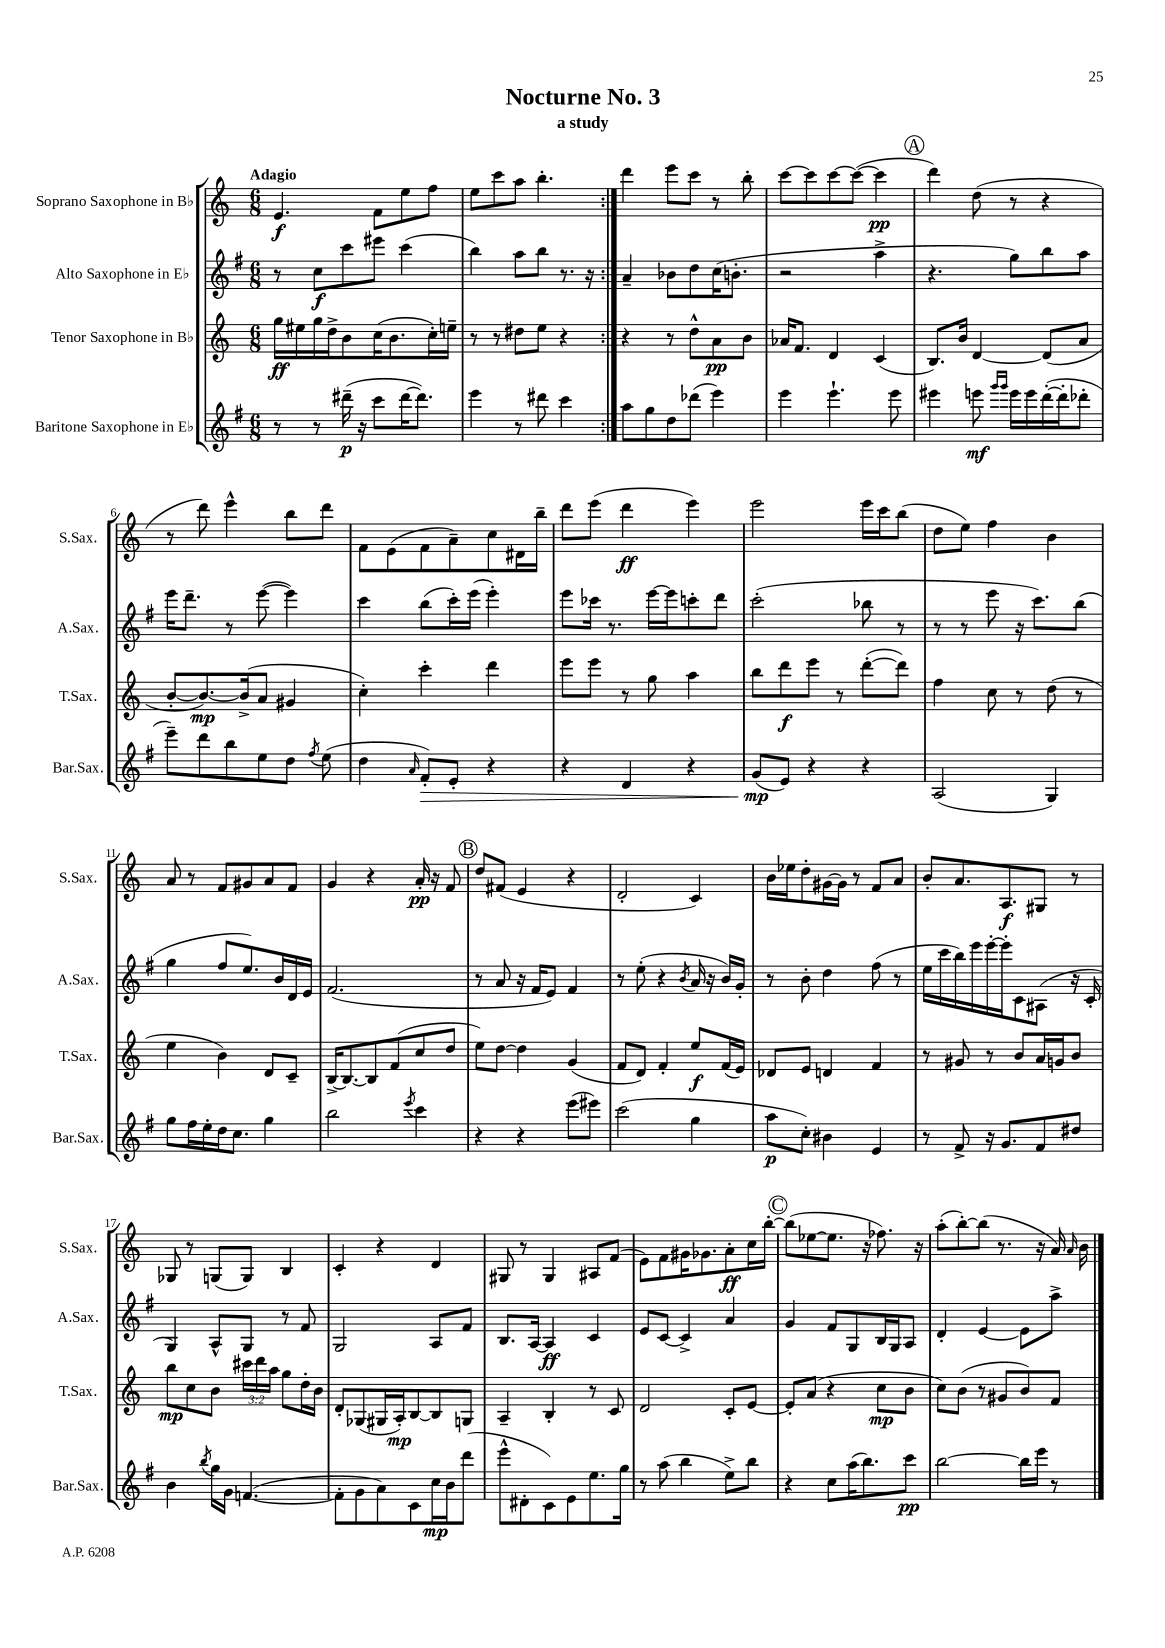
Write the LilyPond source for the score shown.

\header { title = "Nocturne No. 3" subtitle = "a study" }
<<
\new StaffGroup <<
\new Staff = "s0" \with { instrumentName = "Soprano Saxophone in Bb" shortInstrumentName = "S.Sax." } {
    \clef treble \key c \major \numericTimeSignature \time 6/8 \tempo "Adagio"
    \autoBeamOff \repeat volta 2 { e'4.\f f'8[ e''8 f''8] |
    e''8[ c'''8 a''8] b''4.-. | }
    d'''4 e'''8[ c'''8] r8 b''8-. |
    c'''8[~ c'''8 c'''8~ c'''8]~( c'''4\pp |
    \mark \markup { \circle "A" } d'''4) d''8( r8 r4 |
    r8 d'''8) e'''4-^ b''8[ d'''8] |
    f'8[ e'8( f'8 a'8--) c''8 dis'16 b''16]-- |
    d'''8[ e'''8]( d'''4\ff e'''4) |
    e'''2 e'''16[ c'''16 b''8]( |
    d''8[ e''8]) f''4 b'4 |
    a'8 r8 f'8[ gis'8 a'8 f'8] |
    g'4 r4 a'16-.\pp r16 f'8 |
    \mark \markup { \circle "B" } d''8[ fis'8]( e'4 r4 |
    d'2-. c'4) |
    b'16[ ees''16 d''8-. gis'16~ gis'16] r8 f'8[ a'8] |
    b'8[-. a'8. a8.\f gis8] r8 |
    ges8 r8 g8[( g8]) b4 |
    c'4-. r4 d'4 |
    gis8 r8 gis4 ais8[ f'8]( |
    e'8[) f'8 gis'16 ges'8. a'8-.\ff c''16 b''16]~-. |
    \mark \markup { \circle "C" } b''8[( ees''8~ ees''8.] r16 fes''8.) r16 |
    a''8[-.( b''8~-.) b''8]( r8. r16 a'16) \grace { a'16 } b'16 \bar "|." |
}
\new Staff = "s1" \with { instrumentName = "Alto Saxophone in Eb" shortInstrumentName = "A.Sax." } {
    \clef treble \key g \major \numericTimeSignature \time 6/8
    \autoBeamOff \repeat volta 2 { r8 c''8[\f c'''8 eis'''8] c'''4( |
    b''4) a''8[ b''8] r8. r16 | }
    a'4-- bes'8[ d''8 c''16( b'8.]-. |
    r2 a''4-> |
    \mark \markup { \circle "A" } r4. g''8[) b''8 a''8] |
    e'''16[ d'''8.]-- r8 e'''8~( e'''4) |
    c'''4 b''8[( c'''16-.) e'''16]( e'''4-.) |
    e'''8[ ces'''16] r8. e'''16[~ e'''16 c'''8-. d'''8] |
    c'''2-.( bes''8 r8 |
    r8 r8 e'''8 r16 c'''8.[) b''8]( |
    g''4 fis''8[ e''8.) b'16 d'16 e'16] |
    fis'2.( |
    \mark \markup { \circle "B" } r8 a'8 r16 fis'16[ e'8]) fis'4 |
    r8 e''8-.( r4 \acciaccatura { b'8 } a'16 r16 b'16[) g'16]-. |
    r8 b'8-. d''4 fis''8( r8 |
    e''16[ c'''16 b''16) e'''16 e'''16~-. e'''16-. c'8 ais8]( r16 c'16-. |
    g4) a8[-^ g8] r8 fis'8 |
    g2 a8[ fis'8] |
    b8.[ a16]~ a4\ff c'4 |
    e'8[ c'8]~ c'4-> a'4 |
    \mark \markup { \circle "C" } g'4 fis'8[ g8 b16 g16 a8] |
    d'4-. e'4~ e'8[ a''8]-> \bar "|." |
}
\new Staff = "s2" \with { instrumentName = "Tenor Saxophone in Bb" shortInstrumentName = "T.Sax." } {
    \clef treble \key c \major \numericTimeSignature \time 6/8 \override Staff.TupletNumber.text = #tuplet-number::calc-fraction-text
    \autoBeamOff \repeat volta 2 { g''16[\ff eis''16 g''16 d''16-> b'8 c''16( b'8. c''16-.) e''16]-- |
    r8 r8 dis''8[ e''8] r4 | }
    r4 r8 d''8[-^ a'8\pp b'8] |
    aes'16[ f'8.] d'4 c'4( |
    \mark \markup { \circle "A" } b8.[) b'16] d'4~ d'8[( a'8] |
    b'8[~-. b'8.~\mp) b'16->( a'8] gis'4 |
    c''4-.) c'''4-. d'''4 |
    e'''8[ e'''8] r8 g''8 a''4 |
    b''8[ d'''8\f e'''8] r8 d'''8[~-.( d'''8]) |
    f''4 c''8 r8 d''8( r8 |
    e''4 b'4) d'8[ c'8]-- |
    b16[~-> b8.~ b8 f'8( c''8 d''8] |
    \mark \markup { \circle "B" } e''8[) d''8]~ d''4 g'4( |
    f'8[ d'8]) f'4-. e''8[\f f'16( e'16]) |
    des'8[ e'8] d'4 f'4 |
    r8 gis'8 r8 b'8[ a'16 g'16 b'8] |
    b''8[\mp c''8 b'8] \tuplet 3/2 { cis'''16[ d'''16 a''16] } g''8[ d''16-. b'16] |
    d'8[-. ges8( gis16 a16-.\mp) b8~ b8 g8] |
    a4-- b4-. r8 c'8 |
    d'2 c'8[-. e'8]~ |
    \mark \markup { \circle "C" } e'8[-. a'8]( r4 c''8[\mp b'8] |
    c''8[) b'8]( r8 gis'8[ b'8) f'8] \bar "|." |
}
\new Staff = "s3" \with { instrumentName = "Baritone Saxophone in Eb" shortInstrumentName = "Bar.Sax." } {
    \clef treble \key g \major \numericTimeSignature \time 6/8
    \autoBeamOff \repeat volta 2 { r8 r8 dis'''16--\p( r16 c'''8[ dis'''16~ dis'''8.]) |
    e'''4 r8 dis'''8 c'''4 | }
    a''8[ g''8 d''8 des'''8]( e'''4) |
    e'''4 e'''4.-! e'''8 |
    \mark \markup { \circle "A" } eis'''4 e'''8\mf \grace { g'''16[ g'''16] } e'''16[ e'''16 d'''16~-.( d'''16-. des'''8]-. |
    e'''8[--) d'''8 b''8 e''8 d''8] \acciaccatura { fis''8 } e''8( |
    d''4 \grace { a'16 } fis'8[-.\>) e'8]-. r4 |
    r4 d'4 r4 |
    g'8[\mp\!( e'8]) r4 r4 |
    a2( g4) |
    g''8[ fis''16 e''16-. d''16 c''8.] g''4 |
    b''2 \acciaccatura { e'''8 } c'''4 |
    \mark \markup { \circle "B" } r4 r4 e'''8[( eis'''8]) |
    c'''2( g''4 |
    a''8[\p c''8]-.) bis'4 e'4 |
    r8 fis'8-> r16 g'8.[ fis'8 dis''8] |
    b'4 \acciaccatura { b''8 } g''16[ g'16] f'4.~( |
    f'8[-. g'8 a'8) c'8 c''16\mp b'16 d'''8]( |
    e'''8[-^ dis'8-. c'8) e'8 e''8. g''16] |
    r8 a''8( b''4 e''8[->) b''8] |
    \mark \markup { \circle "C" } r4 c''8[ a''16( b''8.) c'''8]\pp |
    b''2~ b''16[ e'''16] r8 \bar "|." |
}
>>
>>
